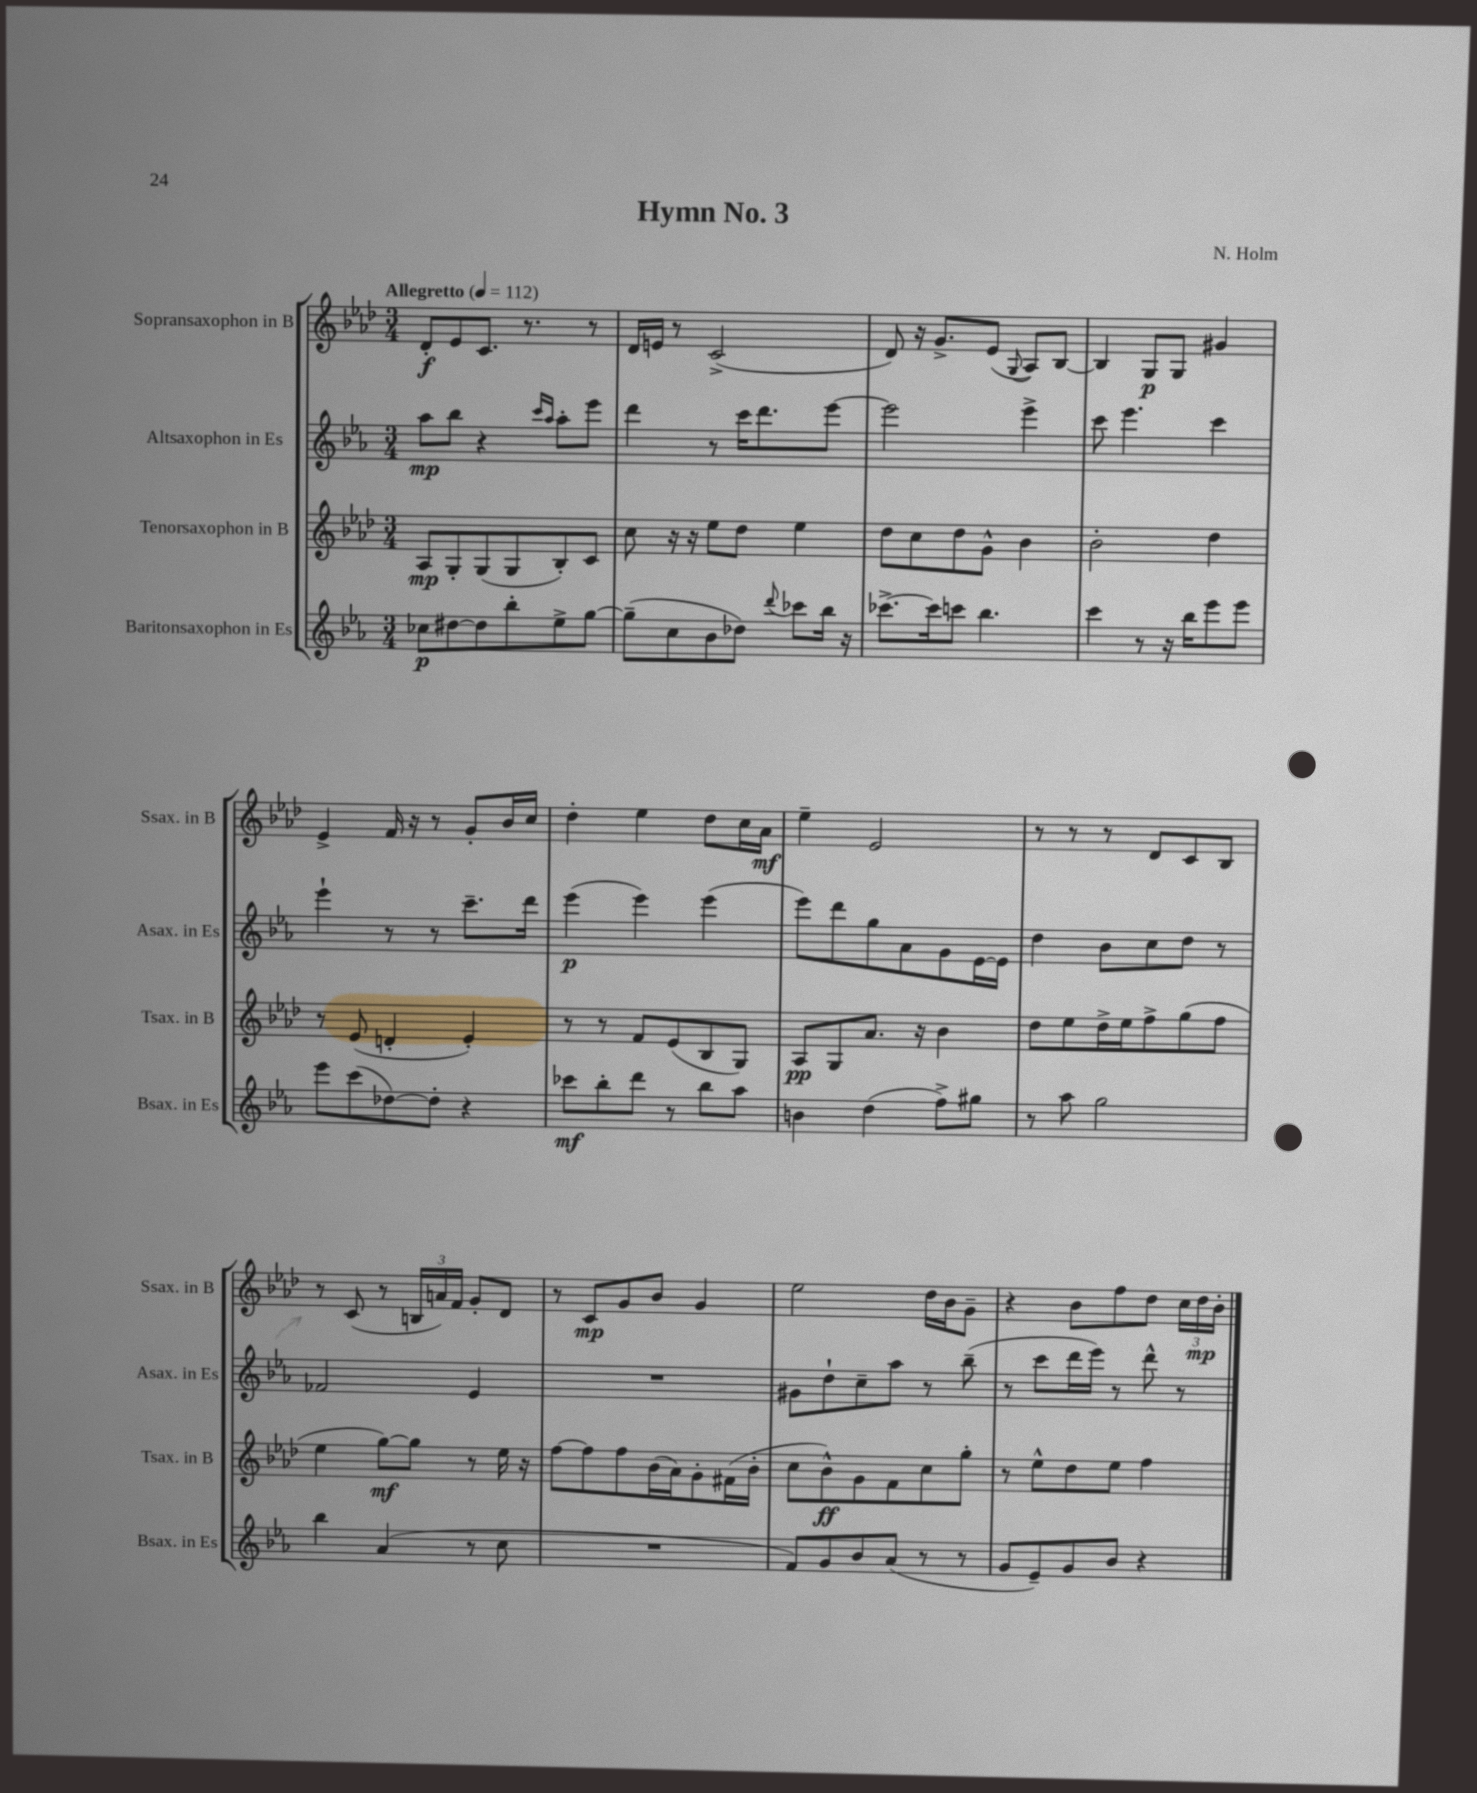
\header { title = "Hymn No. 3" composer = "N. Holm" }
<<
\new StaffGroup <<
\new Staff = "s0" \with { instrumentName = "Sopransaxophon in B" shortInstrumentName = "Ssax. in B" } {
    \clef treble \key aes \major \numericTimeSignature \time 3/4 \tempo "Allegretto" 4 = 112
    \autoBeamOff des'8[-.\f ees'8 c'8.] r8. r8 |
    des'16[ e'16] r8 c'2->( |
    des'8) r16 g'8.[-> ees'8]( \appoggiatura { g8 } aes8[) bes8]~ |
    bes4 g8[\p g8] gis'4 |
    ees'4-> f'16 r16 r8 g'8[-. bes'16 c''16] |
    des''4-. ees''4 des''8[ c''16 aes'16]\mf |
    ees''4-- ees'2 |
    r8 r8 r8 des'8[ c'8 bes8] |
    r8 c'8( r8 \tuplet 3/2 { b16[ a'16) f'16] } g'8[-. des'8] |
    r8 c'8[\mp g'8 bes'8] g'4 |
    ees''2 des''16[ bes'16 g'8]-- |
    r4 bes'8[ f''8 des''8] \tuplet 3/2 { c''16[ des''16\mp bes'16]-. } \bar "|." |
}
\new Staff = "s1" \with { instrumentName = "Altsaxophon in Es" shortInstrumentName = "Asax. in Es" } {
    \clef treble \key ees \major \numericTimeSignature \time 3/4
    \autoBeamOff aes''8[\mp bes''8] r4 \grace { c'''16[ aes''16] } aes''8[-. ees'''8] |
    d'''4 r8 c'''16[ d'''8. ees'''8]~ |
    ees'''2 ees'''4-> |
    c'''8 ees'''4. c'''4 |
    ees'''4-! r8 r8 c'''8.[-- d'''16] |
    ees'''4\p( ees'''4) ees'''4( |
    ees'''8[) d'''8 g''8 aes'8 g'8 ees'16~ ees'16] |
    d''4 bes'8[ c''8 d''8] r8 |
    fes'2 ees'4 |
    R2. |
    gis'8[ d''8-! c''8-- aes''8] r8 bes''8--( |
    r8 c'''8[ d'''16 ees'''16]) r8 d'''8-^ r8 \bar "|." |
}
\new Staff = "s2" \with { instrumentName = "Tenorsaxophon in B" shortInstrumentName = "Tsax. in B" } {
    \clef treble \key aes \major \numericTimeSignature \time 3/4
    \autoBeamOff aes8[\mp g8-. g8( g8 bes8-.) c'8] |
    c''8 r16 r16 ees''8[ des''8] ees''4 |
    des''8[ c''8 des''8 g'8]-^ bes'4 |
    bes'2-. des''4 |
    r8 ees'8( d'4-. ees'4-.) |
    r8 r8 f'8[ ees'8( bes8 g8]) |
    aes8[\pp g8 aes'8.] r16 bes'4 |
    des''8[ ees''8 des''16-> ees''16 f''8-> g''8( f''8] |
    ees''4 g''8[~\mf) g''8] r8 ees''16 r16 |
    f''8[~ f''8 f''8 bes'16( aes'16) g'8-. fis'16( bes'16]-. |
    c''8[ bes'8-^\ff) g'8 f'8 c''8 g''8]-. |
    r8 ees''8[-^ des''8 ees''8] f''4 \bar "|." |
}
\new Staff = "s3" \with { instrumentName = "Baritonsaxophon in Es" shortInstrumentName = "Bsax. in Es" } {
    \clef treble \key ees \major \numericTimeSignature \time 3/4
    \autoBeamOff ces''8[\p dis''8~ dis''8 bes''8-. ees''8-> g''8]~ |
    g''8[--( c''8 bes'8 des''8]) \appoggiatura { d'''8 } ces'''8[ bes''16] r16 |
    ces'''8.[~-> ces'''16 c'''8] bes''4. |
    c'''4 r8 r16 bes''16[ ees'''8 ees'''8] |
    ees'''8[ c'''8( des''8~) des''8]-. r4 |
    ces'''8[\mf bes''8-. d'''8] r8 bes''8[ aes''8] |
    b'4 d''4( f''8[->) gis''8] |
    r8 aes''8 g''2 |
    bes''4 aes'4( r8 c''8 |
    R2. |
    f'8[) g'8 bes'8 aes'8]( r8 r8 |
    g'8[ ees'8--) g'8 bes'8] r4 \bar "|." |
}
>>
>>
\layout { \context { \Score \remove "Bar_number_engraver" } }
